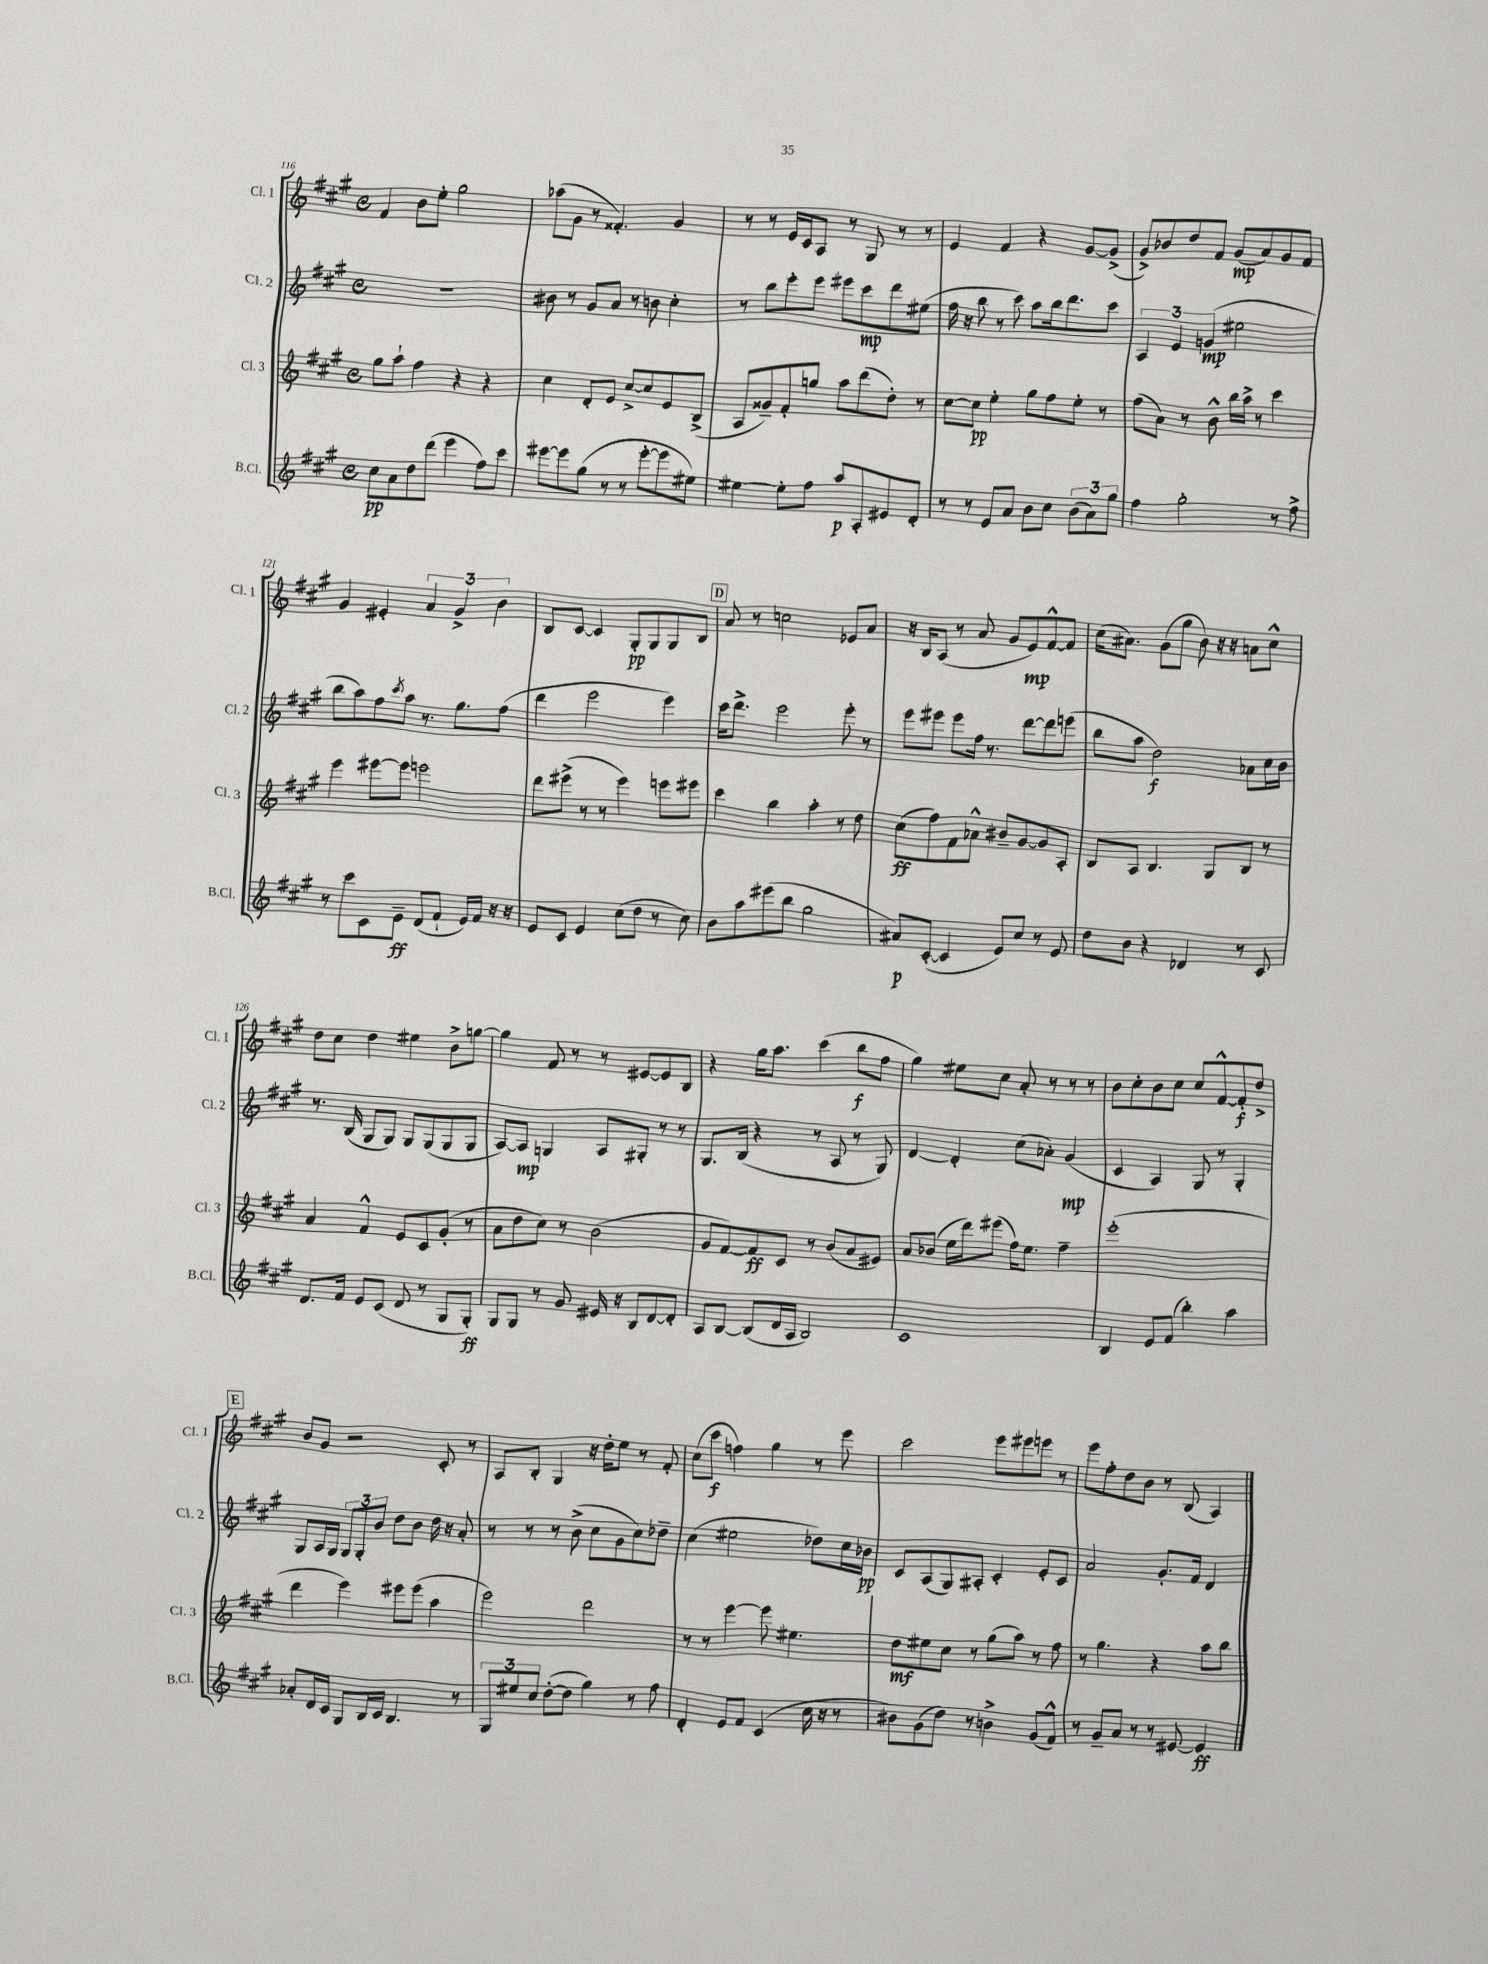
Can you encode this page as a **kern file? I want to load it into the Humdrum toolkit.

**kern	**kern	**kern	**kern
*staff4	*staff3	*staff2	*staff1
*clefG2	*clefG2	*clefG2	*clefG2
*k[f#c#g#]	*k[f#c#g#]	*k[f#c#g#]	*k[f#c#g#]
*M4/4	*M4/4	*M4/4	*M4/4
*met(c)	*met(c)	*met(c)	*met(c)
8cc#	8gg#	1r	4f#
8a	8aa`	.	.
8dd	4ff#	.	8b
(8ddd	.	.	8ee'
4eee	4r	.	2gg#
8ff#)	4r	.	.
8ccc#	.	.	.
=	=	=	=
[8eee#	4cc#	8b#	(8aa-
8eee#]	.	8r	8g#
(8gg#	8d'	8g#	8r
8r	8e	8a	4.f##')
8r	[8cc#^	8r	.
[8eee#'	8cc#]	8b	.
8eee#]	8e	4cc#'	4g#
8ee#)	(8B^	.	.
=	=	=	=
[4ee#	8A	8r	8r
.	8g##~)	8bb	8r
8ee#']	8f#'	8eee'	16e
.	.	.	16c#
8ff#	8gg	8eee	8A
8aa	8aa	8eee#	8r
8A'	(8ddd	8ccc#	8G#
8e#	8dd')	8ddd	8r
8d'	8r	(8ee#	8r
=	=	=	=
8r	[8cc#	16ff#	4e
.	.	16r	.
8r	8cc#]	8bb	.
8e	4ee'	8r	4f#
8a	.	8ccc#)	.
8b	8gg#	8aa	4r
8cc#	8ff#	16bb	.
.	.	8.ddd	.
(12b	8ee'	.	[8g#
12a)	.	.	.
.	8r	8ccc#	(8g#^]
12gg#	.	.	.
=	=	=	=
4ff#	(8ff#	6A	8g#^)
.	8a)	.	8b-
.	.	6e	.
2gg#'	8r	.	8dd
.	.	(6g	.
.	8b^^	.	8f#
.	16bb	2ee#	(8g#
.	16aa^	.	.
.	8r	.	8a)
8r	4ccc#	.	8g#
8ff#^	.	.	8f#
=	=	=	=
8r	4eee	8bb	4g#
8ccc#	.	8aa)	.
8c#	[8eee#	8ff#	4e#'
.	.	8qccc#	.
8e~	8eee#]	8aa	.
(8d	2eee	8.r	6a
8f#`	.	.	.
.	.	.	6g#^
.	.	8.gg#	.
16e)	.	.	.
16f#	.	.	.
.	.	.	6b
16r	.	(8ff#	.
16r	.	.	.
=	=	=	=
8e	8ddd	4ddd	8B
8c#	(8eee#^	.	[8c#
4e	8r	2eee	4c#]
.	8r	.	.
(8cc#	4eee#)	.	8G#'
8dd	.	.	8G#
8r	8eee	4eee)	8G#
8cc#)	8eee#	.	8B
=	=	=	=
8b	4ccc#	16ccc#	8a
.	.	8.ddd^	.
8aa	.	.	8r
(8eee#	4bb	2eee	2cc
8bb	.	.	.
2gg#	4aa'	.	.
.	8r	8eee'	8e-
.	8dd	8r	8a
=	=	=	=
8a#)	(8cc#	8eee	16r
.	.	.	16B
([8c#'	8ff#)	8eee#	(8A
4c#]	8f#	8eee#	8r
.	8a-^^	16ff#	8a
.	.	8.r	.
8e)	8b#~	.	8g#
8cc#	[8g#	[8ddd	8e)
8r	8g#]	8ddd]	[8f#^^
8e	8A'	(8eee	8f#]
=	=	=	=
8dd	8B	8bb	(16cc#
.	.	.	8.a#)
8b	8A	8aa	.
4r	4.B	2dd)	(8g#
.	.	.	8gg#
4d-	.	.	8b)
.	8G#	.	16r
.	.	.	16r
8r	8B	8a-	8a
8c#	8r	16cc#	8cc#^^
.	.	16b	.
=	=	=	=
8.d	4a	8.r	8dd
.	.	.	8cc#
16f#	.	(16B	.
8e	4f#^^	8G#	4dd
(8c#	.	8G#)	.
8d	8e	8G#	4ee#
8r	8c#	(8G#	.
8G#	(8g#'	8G#	8b^
8G#')	8r	8G#	[8gg
=	=	=	=
8G#	8a	[8A)	4gg]
8G#	8dd	8A]	.
8r	8cc#)	4G	8f#
8g#	8r	.	8r
16e#	(2b	8A	8r
16r	.	.	.
8B	.	8G#'	[8e#
[8d	.	8r	8e#]
8d']	.	8r	8B
=	=	=	=
8A	8g#	8.G#	4r
[8B	[8f#)	.	.
.	.	(16B	.
(8B]	8f#]	4r	16gg#
.	.	.	8.aa
16d	8c#	.	.
16A	.	.	.
2B)	8r	8r	(4ccc#
.	(8b	8A	.
.	8a	8r	8bb
.	8e#)	8G#)	8ff#
=	=	=	=
1c#	8a	[4d	4gg#)
.	(8b-	.	.
.	16ee	4d']	8ee#
.	16ddd)	.	.
.	(8eee#	.	8cc#
.	16ff#)	(8cc#	8a'
.	8.ee	.	.
.	.	8a-')	8r
.	4ff#~	(4g#	8r
.	.	.	8r
=	=	=	=
4B	(1eee'	4c#	8b
.	.	.	8cc#'
8e	.	4A)	8b
(8f#	.	.	8cc#
4bb')	.	8G#	8cc#
.	.	8r	[8f#^^
4aa	.	4G#'	8f#']
.	.	.	8dd^
=	=	=	=
8a-'	4ddd	8G#	8b
16d	.	16A	8g#
16c#	.	16G#	.
8G#	4eee)	12G#	2r
.	.	12G#'	.
16B	.	.	.
.	.	12b	.
16c#	.	.	.
4.B	8eee#	8dd	.
.	(8eee#	8b	.
.	4aa	16dd	8c#'
.	.	16r	.
8r	.	8a'	8r
=	=	=	=
12G#	2eee)	8r	8A
12ee#	.	.	.
.	.	8r	8B'
12cc#	.	.	.
([8dd'	.	8r	4G#
8dd]	.	(8b^	.
4gg#)	2ddd	8cc#	16r
.	.	.	16dd'
.	.	8g#	8ee
8r	.	8cc#)	8r
8ff#	.	8dd-~	8f#'
=	=	=	=
4d'	8r	(4cc#	(8cc#
.	8r	.	8ccc#
8e	[4eee	2ee#	4ff)
8f#	.	.	.
(4c#	8eee]	.	4gg#
.	4.ee#	.	.
16cc#	.	8dd-)	8r
16r	.	.	.
8r	.	16cc#	8eee
.	.	16b-	.
=	=	=	=
8b#)	8dd	8c#	2ccc#
(8g#	8ee#	(8A	.
8dd)	8cc#	8G#)	.
8r	8r	8A#'	.
4b^	(8gg#	4c#'	8eee
.	8aa)	.	8eee#
(8g#	8r	8e'	8eee
8f#^^)	8ff#	8c#	8r
=	=	=	=
8r	8r	2a	8eee
8g#~	4.gg#	.	8ff#'
8a	.	.	8dd
8r	.	.	8b
8r	4r	8.g#'	8r
[8e#	.	.	(8B
.	.	16f#	.
4e#]	8aa	4d	4A)
.	8bb	.	.
==	==	==	==
*-	*-	*-	*-
